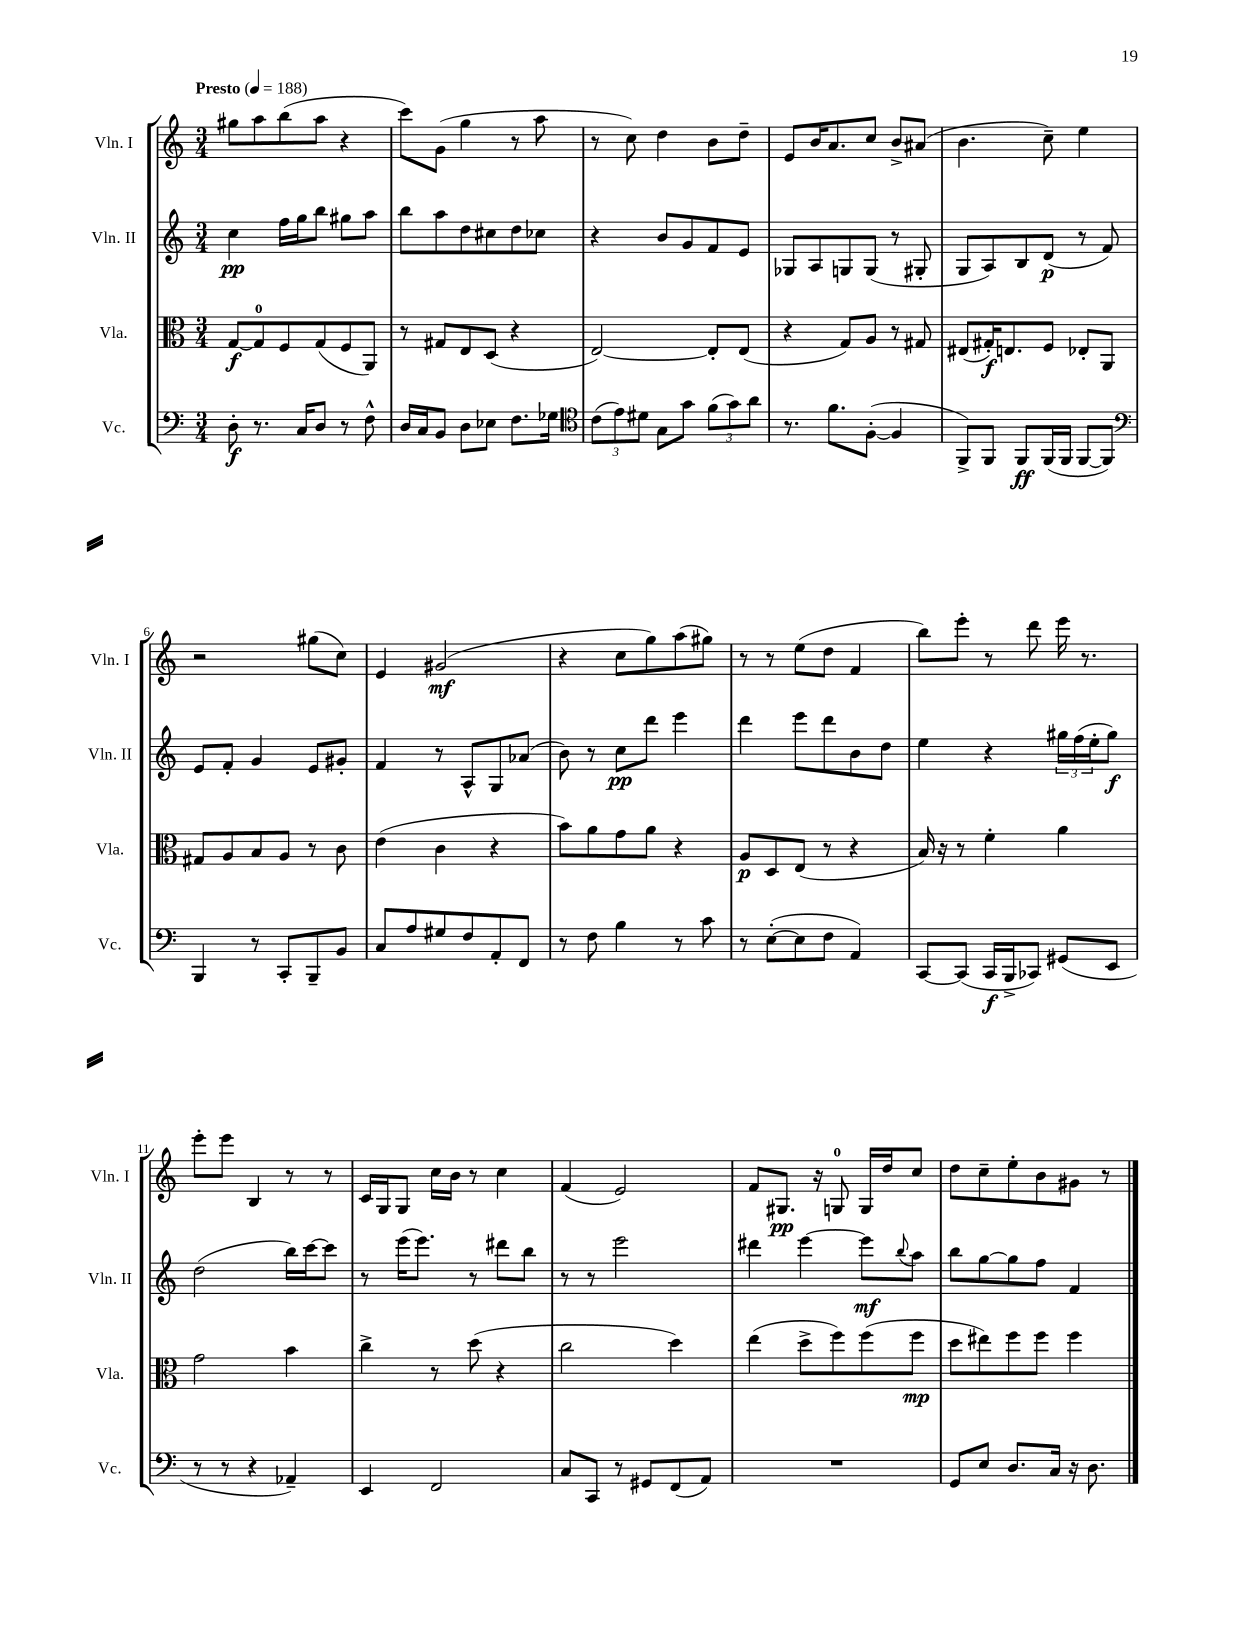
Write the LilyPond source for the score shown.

<<
\new StaffGroup <<
\new Staff = "s0" \with { instrumentName = "Vln. I" shortInstrumentName = "Vln. I" } {
    \clef treble \key c \major \numericTimeSignature \time 3/4 \tempo "Presto" 4 = 188
    gis''8 a''8 b''8( a''8 r4 |
    c'''8) g'8( g''4 r8 a''8 |
    r8 c''8) d''4 b'8 d''8-- |
    e'8 b'16 a'8. c''8 b'8-> ais'8( |
    b'4. c''8--) e''4 |
    r2 gis''8( c''8) |
    e'4 gis'2\mf( |
    r4 c''8 g''8) a''8( gis''8) |
    r8 r8 e''8( d''8 f'4 |
    b''8) e'''8-. r8 d'''8 e'''16 r8. |
    e'''8-. e'''8 b4 r8 r8 |
    c'16 g16 g8 c''16 b'16 r8 c''4 |
    f'4( e'2) |
    f'8 gis8.\pp r16 g8-0 g16 d''16 c''8 |
    d''8 c''8-- e''8-. b'8 gis'8 r8 \bar "|." |
}
\new Staff = "s1" \with { instrumentName = "Vln. II" shortInstrumentName = "Vln. II" } {
    \clef treble \key c \major \numericTimeSignature \time 3/4
    c''4\pp f''16 g''16 b''8 gis''8 a''8 |
    b''8 a''8 d''8 cis''8 d''8 ces''8 |
    r4 b'8 g'8 f'8 e'8 |
    ges8 a8 g8 g8( r8 gis8-. |
    g8 a8) b8 d'8\p( r8 f'8) |
    e'8 f'8-. g'4 e'8 gis'8-. |
    f'4 r8 a8-^ g8 aes'8( |
    b'8) r8 c''8\pp d'''8 e'''4 |
    d'''4 e'''8 d'''8 b'8 d''8 |
    e''4 r4 \tuplet 3/2 { gis''16 f''16( e''16-. } gis''8\f) |
    d''2( b''16) c'''16~ c'''8 |
    r8 e'''16( e'''8.) r8 dis'''8 b''8 |
    r8 r8 e'''2 |
    dis'''4 e'''4~ e'''8\mf \appoggiatura { b''8 } a''8 |
    b''8 g''8~ g''8 f''8 f'4 \bar "|." |
}
\new Staff = "s2" \with { instrumentName = "Vla." shortInstrumentName = "Vla." } {
    \clef alto \key c \major \numericTimeSignature \time 3/4
    g8~\f g8-0 f8 g8( f8 a,8) |
    r8 gis8 e8 d8( r4 |
    e2~) e8-. e8( |
    r4 g8) a8 r8 gis8 |
    eis8( gis16-.\f) e8. f8 ees8-. a,8 |
    gis8 a8 b8 a8 r8 c'8 |
    e'4( c'4 r4 |
    b'8) a'8 g'8 a'8 r4 |
    a8\p d8 e8( r8 r4 |
    b16) r16 r8 f'4-. a'4 |
    g'2 b'4 |
    c''4-> r8 d''8( r4 |
    c''2 d''4) |
    e''4( d''8-> f''8) f''8( f''8\mp |
    d''8 eis''8) f''8 f''8 f''4 \bar "|." |
}
\new Staff = "s3" \with { instrumentName = "Vc." shortInstrumentName = "Vc." } {
    \clef bass \key c \major \numericTimeSignature \time 3/4
    d8-.\f r8. c16 d8 r8 f8-^ |
    d16 c16 b,8 d8 ees8 f8. ges16 |
    \clef tenor \tuplet 3/2 { c'8( e'8) dis'8 } g8 g'8 \tuplet 3/2 { f'8( g'8) a'8 } |
    r8. f'8. f8~-.( f4 |
    f,8->) f,8 f,8\ff f,16( f,16 f,8~ f,8) |
    \clef bass b,,4 r8 c,8-. b,,8-- b,8 |
    c8 a8 gis8 f8 a,8-. f,8 |
    r8 f8 b4 r8 c'8 |
    r8 e8~-.( e8 f8 a,4) |
    c,8~ c,8( c,16\f b,,16-> ces,8) gis,8( e,8 |
    r8 r8 r4 aes,4--) |
    e,4 f,2 |
    c8 c,8 r8 gis,8 f,8( a,8) |
    R2. |
    g,8 e8 d8. c16 r16 d8. \bar "|." |
}
>>
>>
